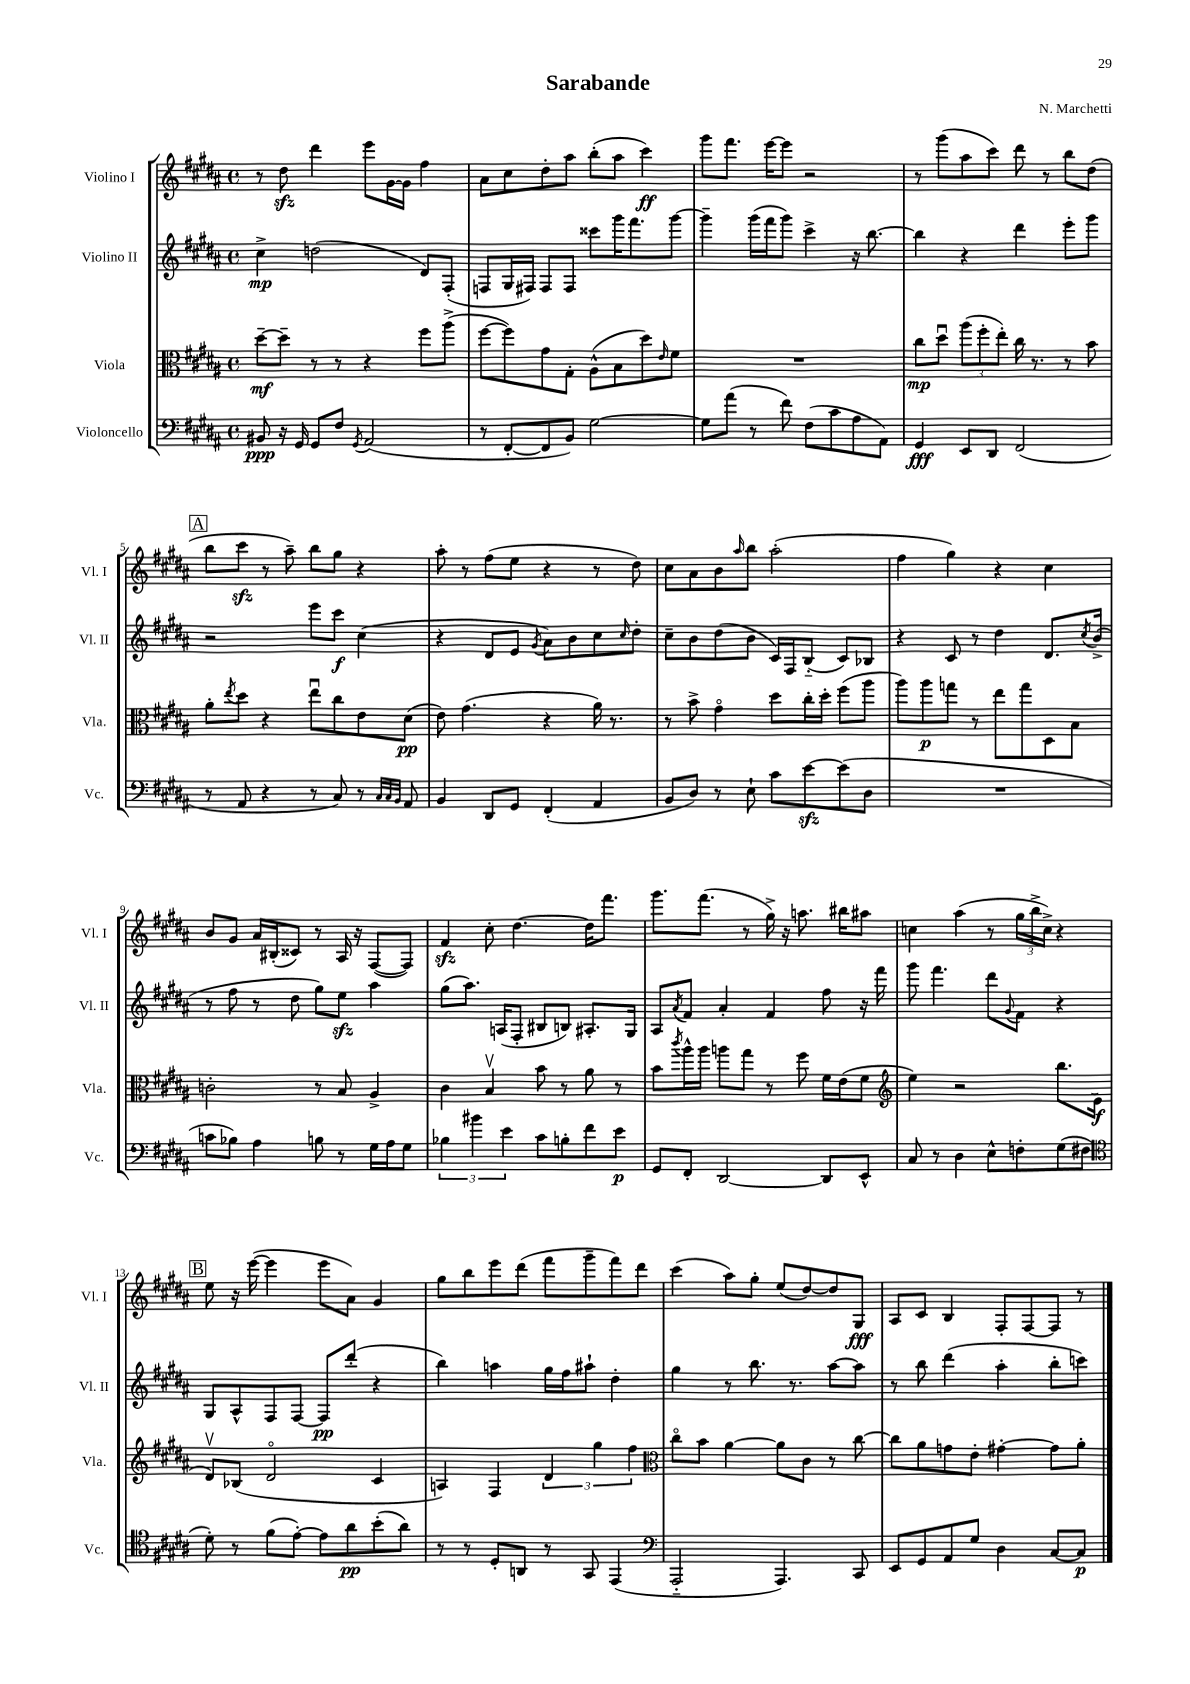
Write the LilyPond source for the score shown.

\header { title = "Sarabande" composer = "N. Marchetti" }
<<
\new StaffGroup <<
\new Staff = "s0" \with { instrumentName = "Violino I" shortInstrumentName = "Vl. I" } {
    \clef treble \key b \major \defaultTimeSignature \time 4/4
    r8 dis''8\sfz dis'''4 e'''8 gis'16~ gis'16 fis''4 |
    ais'8 cis''8 dis''8-. ais''8 b''8-.( ais''8 cis'''4\ff) |
    gis'''8 fis'''8. e'''16~ e'''8 r2 |
    r8 gis'''8( ais''8 cis'''8) dis'''8 r8 b''8 dis''8( |
    \mark \markup { \box "A" } b''8 cis'''8\sfz r8 ais''8--) b''8 gis''8 r4 |
    ais''8-. r8 fis''8( e''8 r4 r8 dis''8) |
    cis''8 ais'8 b'8 \grace { ais''16 } b''8 ais''2-.( |
    fis''4 gis''4) r4 cis''4 |
    b'8 gis'8 ais'16 bis16-.( cisis'8) r8 ais16 r16 fis8~( fis8) |
    fis'4\sfz cis''8-. dis''4.~ dis''16 fis'''8. |
    gis'''8. fis'''8.( r8 gis''16->) r16 a''8. bis''16 ais''8 |
    c''4 ais''4( r8 \tuplet 3/2 { gis''16 b''16-> c''16->) } r4 |
    \mark \markup { \box "B" } e''8 r16 e'''16~( e'''4 e'''8 ais'8) gis'4 |
    gis''8 b''8 e'''8 dis'''8( fis'''8 gis'''8-- fis'''8) dis'''8 |
    cis'''4( ais''8) gis''8-. e''8( dis''8~) dis''8 gis8\fff |
    ais8 cis'8 b4 fis8-. fis8~ fis8 r8 \bar "|." |
}
\new Staff = "s1" \with { instrumentName = "Violino II" shortInstrumentName = "Vl. II" } {
    \clef treble \key b \major \defaultTimeSignature \time 4/4
    cis''4->\mp d''2( dis'8) fis8-.( |
    f8 gis16 fis16) fis8 fis8 cisis'''8 gis'''16 fis'''8. gis'''8~ |
    gis'''4-- gis'''16( fis'''16 gis'''8) cis'''4-> r16 b''8.~ |
    b''4 r4 dis'''4 e'''8-. gis'''8 |
    \mark \markup { \box "A" } r2 e'''8 cis'''8\f cis''4( |
    r4 dis'8 e'8 \acciaccatura { gis'8 } ais'8) b'8 cis''8 \grace { cis''16 } dis''8-. |
    cis''8-- b'8 dis''8( b'8 cis'16) fis16 b8-_( cis'8) bes8 |
    r4 cis'8 r8 dis''4 dis'8. \acciaccatura { cis''8 } b'16->( |
    r8 fis''8 r8 dis''8 gis''8) e''8\sfz ais''4 |
    gis''8( ais''8.) a16( fis8-. bis8 b8) ais8.-. gis16 |
    ais8 \acciaccatura { ais'8 } fis'8 ais'4-. fis'4 fis''8 r16 fis'''16 |
    gis'''8 fis'''4. dis'''8 \appoggiatura { gis'8 } fis'8 r4 |
    \mark \markup { \box "B" } gis8 ais8-^ fis8 fis8~ fis8\pp dis'''8-.( r4 |
    b''4) a''4 gis''16 fis''16 ais''8-! dis''4-. |
    gis''4 r8 b''8. r8. ais''8~ ais''8 |
    r8 b''8 dis'''4( ais''4-. b''8-. c'''8) \bar "|." |
}
\new Staff = "s2" \with { instrumentName = "Viola" shortInstrumentName = "Vla." } {
    \clef alto \key b \major \defaultTimeSignature \time 4/4
    dis''8~--\mf dis''8-- r8 r8 r4 fis''8 ais''8->( |
    fis''8~ fis''8) gis'8 gis8-. ais8-^( b8 dis''8) \grace { e'16 } fis'8 |
    R1 |
    cis''8\mp dis''8\downbow \tuplet 3/2 { ais''8( fis''8-. e''8-.) } cis''16 r8. r8 b'8 |
    \mark \markup { \box "A" } ais'8-. \acciaccatura { e''8 } dis''8 r4 e''8\downbow cis''8 e'8 dis'8\pp( |
    e'8) gis'4.( r4 ais'16) r8. |
    r8 b'8-> gis'4\flageolet dis''8 cis''16-. dis''16-. fis''8( ais''8 |
    ais''8) ais''8\p g''8 r8 e''8 g''8 dis8 b8 |
    c'2-. r8 b8 ais4-> |
    cis'4 b4\upbow b'8 r8 ais'8 r8 |
    b'8 \acciaccatura { cis'''8 } ais''16-^ ais''16 a''8 gis''8 r8 fis''8 fis'16 e'16( fis'8 |
    \clef treble e''4) r2 b''8. e'16\f( |
    \mark \markup { \box "B" } dis'8\upbow) bes8( dis'2\flageolet cis'4 |
    a4) fis4 \tuplet 3/2 { dis'4 gis''4 fis''4 } |
    \clef alto cis''8\flageolet b'8 ais'4~ ais'8 cis'8 r8 cis''8~ |
    cis''8 ais'8 g'8 e'8-. gis'4~-. gis'8 ais'8-. \bar "|." |
}
\new Staff = "s3" \with { instrumentName = "Violoncello" shortInstrumentName = "Vc." } {
    \clef bass \key b \major \defaultTimeSignature \time 4/4
    bis,8\ppp r16 gis,16 gis,8 fis8 \acciaccatura { gis,8 } ais,2( |
    r8 fis,8~-. fis,8 b,8) gis2~ |
    gis8 ais'8( r8 fis'8) fis8( cis'8 ais8 ais,8) |
    gis,4\fff e,8 dis,8 fis,2( |
    \mark \markup { \box "A" } r8 ais,8 r4 r8 cis8) r8 \grace { cis32 cis32 b,32 } ais,8 |
    b,4 dis,8 gis,8 fis,4-.( ais,4 |
    b,8 dis8) r8 e8-! cis'8 e'8~\sfz e'8( dis8 |
    R1 |
    c'8 bes8) ais4 b8 r8 gis16 ais16 gis8 |
    \tuplet 3/2 { bes4 bis'4 e'4 } cis'8 b8-. fis'8 e'8\p |
    gis,8 fis,8-. dis,2~ dis,8 e,8-^ |
    cis8 r8 dis4 e8-^ f8-. gis8( fis8 |
    \mark \markup { \box "B" } \clef tenor dis'8-.) r8 fis'8( e'8~-.) e'8 ais'8\pp b'8-.( ais'8) |
    r8 r8 dis8-. a,8 r8 gis,8 e,4( |
    \clef bass ais,,2-_ ais,,4.) cis,8 |
    e,8 gis,8 ais,8 gis8 dis4 cis8~ cis8\p \bar "|." |
}
>>
>>
